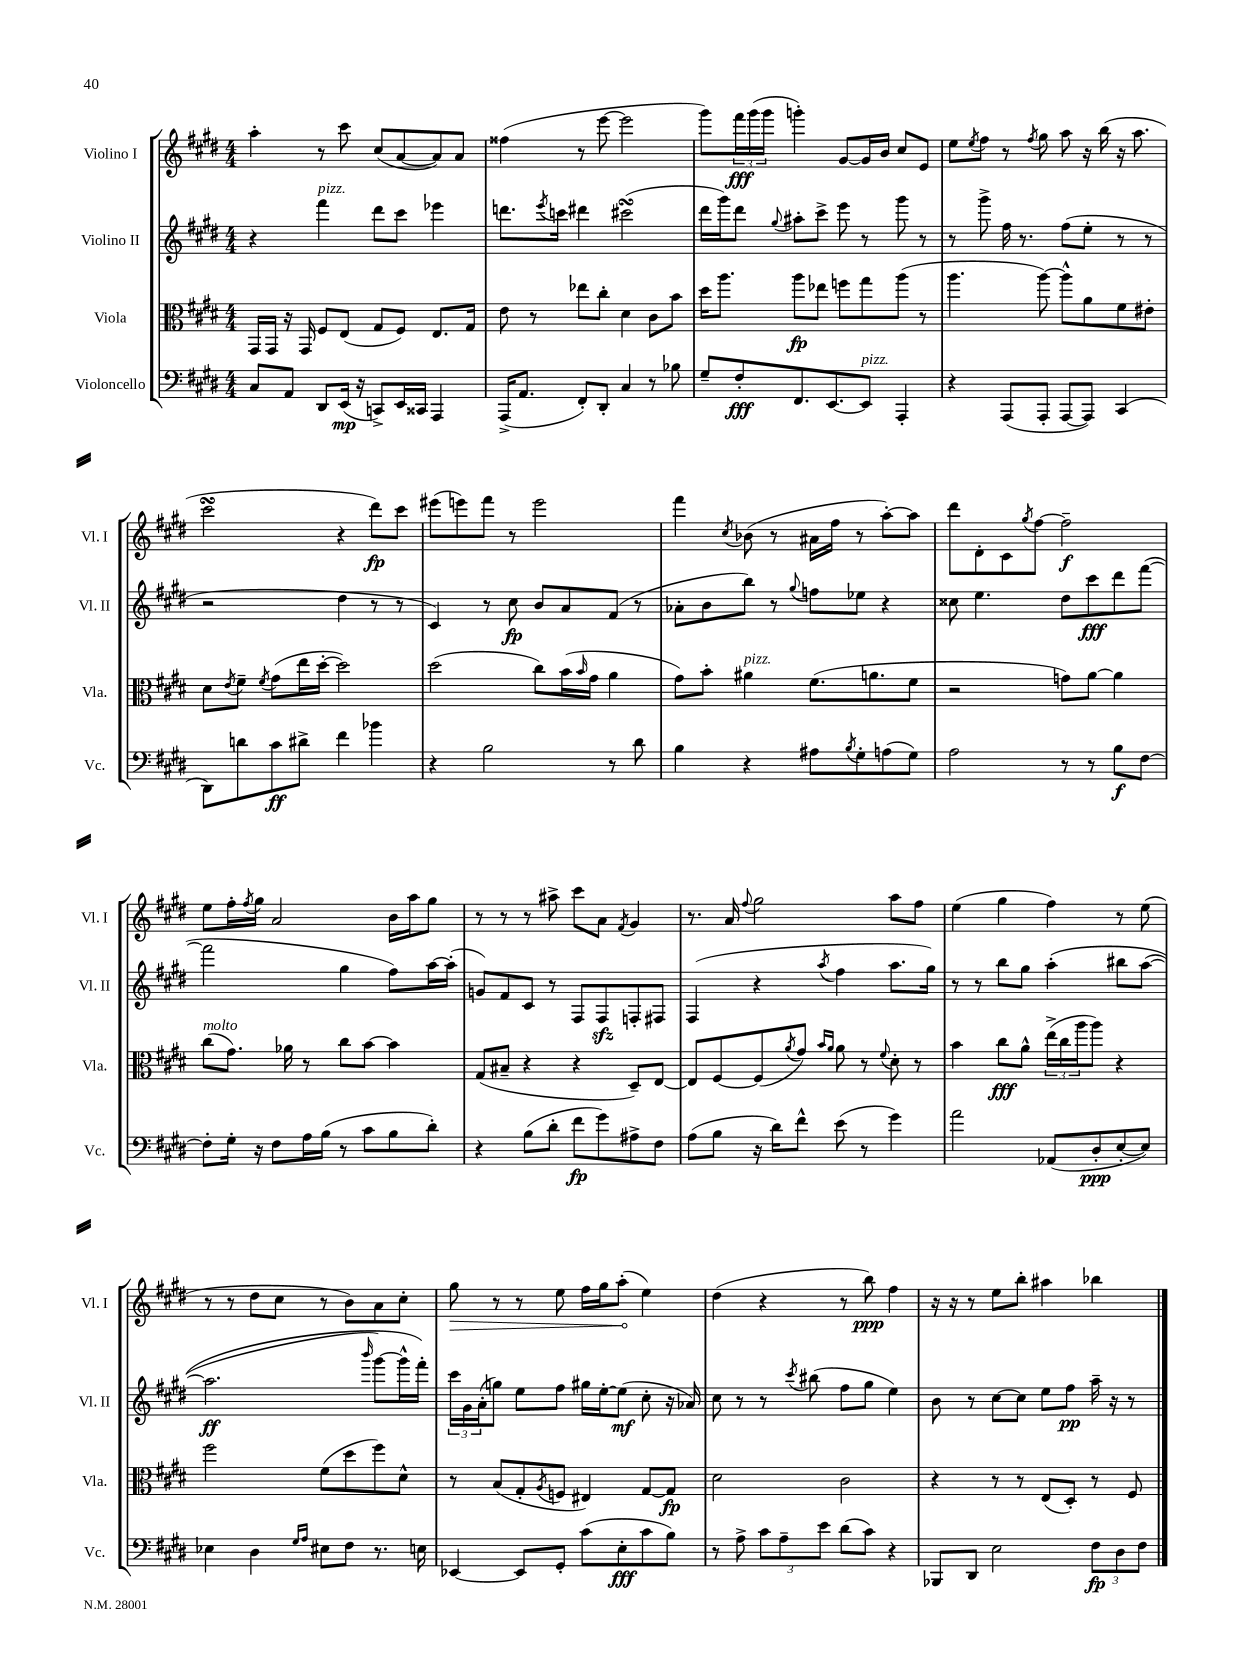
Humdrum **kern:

**kern	**kern	**kern	**kern
*staff4	*staff3	*staff2	*staff1
*clefF4	*clefC3	*clefG2	*clefG2
*k[f#c#g#d#]	*k[f#c#g#d#]	*k[f#c#g#d#]	*k[f#c#g#d#]
*M4/4	*M4/4	*M4/4	*M4/4
8C#/L	16GG#/LL	4r	4aa'\
.	16GG#/JJ	.	.
8AA/J	16r	.	.
.	16GG#/	.	.
8DD#/L	8F#/L	4fff#\	8r
(16EE/Jk	(8E/J	.	8ccc#\
16r	.	.	.
8CC^/L)	8G#/L	8ddd#\L	(8cc#/L
16EE/L	8F#/J)	8ccc#\J	[8a/
16CC##/JJ	.	.	.
4AAA/	8.E/L	4eee-\	8a/])
.	.	.	8a/J
.	16G#/Jk	.	.
=	=	=	=
(16AAA^/LK	8e\	8.ddd\L	(4ff##\
8.AA/J	.	.	.
.	8r	.	.
.	.	8qeee/	.
.	.	16ccc\Jk	.
8FF#'/L)	8ee-\L	4ddd#\	8r
8DD#'/J	8cc#'\J	.	[8eee\
4C#/	4d#\	(2ccc#\	2eee\]
8r	8c#\L	.	.
8B-\	8b\J	.	.
=	=	=	=
8G#~/L	16dd#\LK	16ddd#\LL	8ggg#\L)
.	8.aa\J	16ggg#\J)	.
8F#'/	.	8ddd#\J	24fff#\L
.	.	.	(24ggg#\
.	.	.	24ggg#\JJ
.	.	8qqgg#/	.
8.FF#/	8aa\L	8aa#'\L	4ggg'\)
.	8ee-\J	8ccc#^\J	.
[8.EE/	.	.	.
.	8ff\L	8eee\	[8g#/L
8EE/]J	8gg#\	8r	16g#/]L
.	.	.	16b/JJ
4AAA'/	(8aa\J	8ggg#\	8cc#/L
.	8r	8r	8e/J
=	=	=	=
4r	4.aa\	8r	8ee\L
.	.	.	8qee/
.	.	8ggg#^\	8ff#\J
(8AAA/L	.	16ff#\	8r
.	.	8.r	.
.	.	.	8qff#/
8AAA'/J	[8aa\)	.	8gg#\
[8AAA/L	8aa^^\]L	(8ff#\L	8aa\
8AAA/]J)	8a\	8ee'\J	16r
.	.	.	(16bb\
(4CC#/	8f#\	8r	16r
.	.	.	8.aa\
.	8e#'\J	8r	.
=	=	=	=
8DD#\L)	8d#\L	2r	2ccc#\
.	8qe/	.	.
8d\	8f#~\J	.	.
.	8qf#/	.	.
8c#\	(8g#\L	.	.
8d#^\J	16ee\L	.	.
.	[16dd#'\JJ	.	.
4f#\	2dd#\])	4dd#\	4r
4b-\	.	8r	8ddd#\L)
.	.	8r	8ccc#\J
=	=	=	=
4r	(2dd#\	4c#/)	(8eee#\L
.	.	.	8eee\)
2B\	.	8r	8fff#\J
.	.	8cc#\	8r
.	8cc#\L)	8b/L	2eee\
.	(16b\L	8a/	.
.	16qqb/	.	.
.	16g#\JJ	.	.
8r	4a\	(8f#/J	.
8d#\	.	8r	.
=	=	=	=
4B\	8g#\L)	8a-'\L	4fff#\
.	8b'\J	8b\	.
.	.	.	8qcc#/
4r	4a#\	8bb\J)	(8b-\
.	.	8r	8r
.	.	8qqgg#/	.
8A#\L	(8.f#\L	8ff\L	16a#\LL
.	.	.	16ff#\JJ
8qB/	.	.	.
8G#'\	.	8ee-\J	8r
.	8.a\	.	.
(8A\	.	4r	[8aa'\L)
8G#\J)	8f#\J	.	8aa\]J
=	=	=	=
2A\	2r	8cc##\	8ddd#\L
.	.	4.ee\	8d#'\
.	.	.	8c#\
.	.	.	8qgg#/
.	.	.	[8ff#\J
8r	8g\L)	8dd#\L	2ff#~\]
8r	[8a\J	8ccc#\	.
8B\L	4a\]	8ddd#\	.
[8F#\J	.	([8fff#\J	.
=	=	=	=
8F#'\]L	(8cc#\L	2fff#\]	8ee\L
16G#'\Jk	8.g#\J)	.	16ff#'\L
.	.	.	8qff#/
16r	.	.	16gg#\JJ
8F#\L	.	.	2a/
.	16a-\	.	.
16A\L	8r	.	.
(16B\JJ	.	.	.
8r	8cc#\L	4gg#\	.
8c#\L	[8b\J	.	.
8B\	4b\]	8ff#\L)	16b\LL
.	.	.	16aa\J
8d#'\J)	.	[16aa\L	8gg#\J
.	.	(16aa'\]JJ	.
=	=	=	=
4r	(8G#/L	8g/L)	8r
.	8B#~/J	8f#/	8r
(8B\L	4r	8c#/J	8r
8d#'\J	.	8r	8aa#^\
8f#\L	4r	8F#/L	8ccc#\L
8g#\)	.	8F#/	8a\J
.	.	.	8qf#/
8A#^\	8D#~/L)	8F'/	4g#/
8F#\J	[8E/J	8F#/J	.
=	=	=	=
(8A\L	8E/]L	(4F#/	8.r
8B\J	[8F#/	.	.
.	.	.	16a/
.	.	.	8qqff#/
16r	(8F#/]	4r	2gg#\
16d#\LK)	.	.	.
.	8qa/	.	.
8f#^^\J	8g#/J)	.	.
.	16qqb/LL	.	.
.	16qqa/JJ	8qaa/	.
(8e\	8a\	4ff#\	.
8r	8r	.	.
.	8qqf#/	.	.
4g#\)	8d#'\	8.aa\L	8aa\L
.	8r	.	8ff#\J
.	.	16gg#\Jk)	.
=	=	=	=
2a\	4b\	8r	(4ee\
.	.	8r	.
.	8cc#\L	8bb\L	4gg#\
.	8a^^\J	8gg#\J	.
(8AA-/L	(24ee^\LL	&(4aa'\	4ff#\)
.	24cc#\	.	.
.	24aa\J	.	.
8D#'/	8aa\J)	.	.
[8E'/	4r	8bb#\L	8r
8E/]J)	.	([8aa\J	(8ee\
=	=	=	=
4E-\	2ff#\	2.aa\]	8r
.	.	.	8r
4D#\	.	.	8dd#\L
.	.	.	8cc#\J
16qqG#/LL	.	.	.
16qqA/JJ	.	.	.
8E#\L	(8f#\L	.	8r
8F#\J	8dd#\	.	8b\L)
.	.	16qqbbb/	.
8.r	8ff#\)	[8ggg#\L)	8a\
.	8d#^^\J	16ggg#^^\]L	8cc#'\J
16E\	.	16fff#'\JJ&)	.
=	=	=	=
[4EE-/	8r	24ccc#\LL	8gg#\
.	.	24g#\	.
.	.	(24a'\J	.
.	(8B/L	8gg\J)	8r
8EE-/]L	8G#'/	8ee\L	8r
.	8qA/	.	.
8GG#'/J	8F/J	8ff#\J	8ee\
(8c#\L	4E#/)	16gg#\LL	16ff#\LL
.	.	[16ee'\J	16gg#\J
8E'\	.	(8ee\]J	(8aa'\J
8c#\	[8G#/L	8cc#'\	4ee\)
8B\J)	8G#/]J	16r	.
.	.	16a-/)	.
=	=	=	=
8r	2d#\	8cc#\	(4dd#\
8A^\	.	8r	.
12c#\L	.	8r	4r
12A~\	.	.	.
.	.	8qccc#/	.
.	.	(8bb#\	.
12e\J	.	.	.
(8d#\L	2c#\	8ff#\L	8r
8c#\J)	.	8gg#\J	8bb\)
4r	.	4ee\)	4ff#\
=	=	=	=
8BBB-/L	4r	8b\	16r
.	.	.	16r
8DD#/J	.	8r	8r
2E\	8r	[8cc#\L	8ee\L
.	8r	8cc#\]J	8bb'\J
.	(8E/L	8ee\L	4aa#\
.	8D#'/J)	8ff#\J	.
12F#\L	8r	16aa~\	4bb-\
.	.	16r	.
12D#\	.	.	.
.	8F#/	8r	.
12F#\J	.	.	.
==	==	==	==
*-	*-	*-	*-
